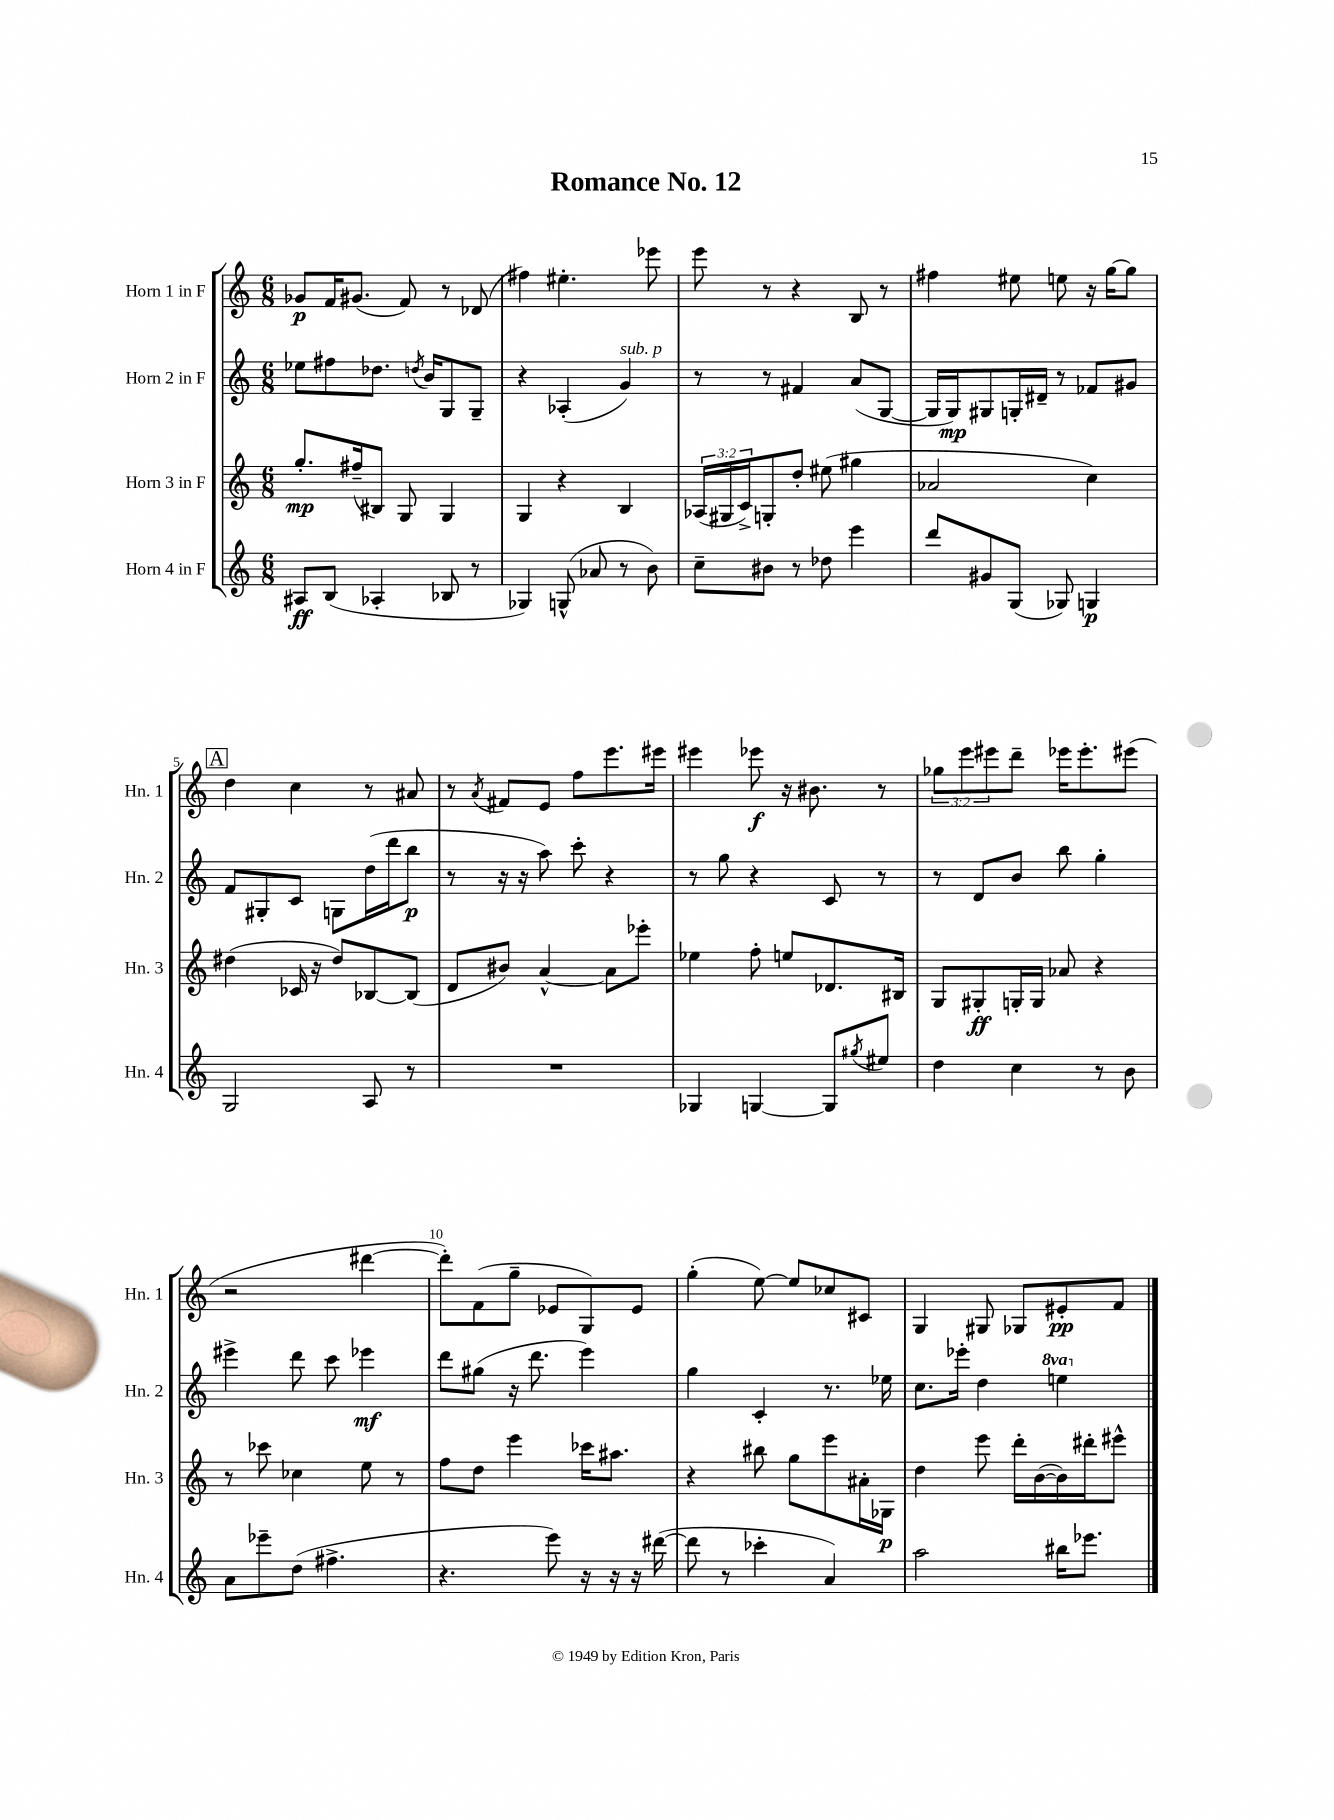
\header { title = "Romance No. 12" }
<<
\new StaffGroup <<
\new Staff = "s0" \with { instrumentName = "Horn 1 in F" shortInstrumentName = "Hn. 1" } {
    \clef treble \key c \major \numericTimeSignature \time 6/8 \override Staff.TupletNumber.text = #tuplet-number::calc-fraction-text
    ges'8\p f'16 gis'8.( f'8) r8 des'8( |
    fis''4) eis''4.-. ees'''8 |
    e'''8 r8 r4 b8 r8 |
    fis''4 eis''8 e''8 r16 g''16~ g''8 |
    \mark \markup { \box "A" } d''4 c''4 r8 ais'8 |
    r8 \acciaccatura { a'8 } fis'8 e'8 f''8 e'''8. eis'''16 |
    eis'''4 ees'''8\f r16 bis'8. r8 |
    \tuplet 3/2 { ges''8 e'''8 eis'''8 } d'''8-- ees'''16 ees'''8.-. eis'''8( |
    r2 dis'''4~ |
    dis'''8-.) f'8( g''8-- ees'8 g8) ees'8 |
    g''4-.( e''8~) e''8 ces''8 cis'8 |
    g4 gis8 ges8 eis'8-.\pp f'8 \bar "|." |
}
\new Staff = "s1" \with { instrumentName = "Horn 2 in F" shortInstrumentName = "Hn. 2" } {
    \clef treble \key c \major \numericTimeSignature \time 6/8 \set Staff.ottavationMarkups = #ottavation-simple-ordinals
    ees''8 fis''8 des''8. \acciaccatura { d''8 } b'16 g8 g8-- |
    r4 aes4-.( g'4^\markup { \italic "sub. p" }) |
    r8 r8 fis'4 a'8( g8~ |
    g16 g16\mp) gis8 g16-. dis'16-- r8 fes'8 gis'8 |
    \mark \markup { \box "A" } f'8 gis8-. c'8 g8 d''16( d'''16 b''8\p |
    r8 r16 r16 a''8) c'''8-. r4 |
    r8 g''8 r4 c'8 r8 |
    r8 d'8 b'8 b''8 g''4-. |
    eis'''4-> d'''8 c'''8 ees'''4\mf |
    d'''8 gis''8( r16 d'''8. e'''4) |
    g''4 c'4-. r8. ees''16 |
    c''8. ees'''16-. d''4 \ottava #1 e'''4 \ottava #0 \bar "|." |
}
\new Staff = "s2" \with { instrumentName = "Horn 3 in F" shortInstrumentName = "Hn. 3" } {
    \clef treble \key c \major \numericTimeSignature \time 6/8 \override Staff.TupletNumber.text = #tuplet-number::calc-fraction-text
    g''8.-.\mp fis''16--( bis8) g8 g4 |
    g4 r4 b4 |
    \tuplet 3/2 { aes16( gis16 c'16->) } g8-. d''8-. eis''8( gis''4 |
    aes'2 c''4) |
    \mark \markup { \box "A" } dis''4( ces'16 r16 dis''8) bes8~ bes8( |
    d'8 bis'8) a'4~-^ a'8 ees'''8-. |
    ees''4 f''8-. e''8 des'8. bis16 |
    g8 gis8-.\ff g16-. g16 aes'8 r4 |
    r8 ces'''8 ces''4 e''8 r8 |
    f''8 d''8 e'''4 ces'''16 ais''8. |
    r4 bis''8 g''8 e'''8 ais'16-. ges16\p |
    d''4 e'''8 d'''16-. b'16~( b'16) dis'''16-. eis'''8-^ \bar "|." |
}
\new Staff = "s3" \with { instrumentName = "Horn 4 in F" shortInstrumentName = "Hn. 4" } {
    \clef treble \key c \major \numericTimeSignature \time 6/8
    ais8\ff b8( aes4-. bes8 r8 |
    ges4) g8-^( aes'8 r8 b'8) |
    c''8-- bis'8 r8 des''8 e'''4 |
    d'''8 gis'8 g8( ges8) g4\p |
    \mark \markup { \box "A" } g2 a8 r8 |
    R2. |
    ges4 g4~ g8 \acciaccatura { gis''8 } eis''8 |
    d''4 c''4 r8 b'8 |
    a'8 ees'''8-- d''8( fis''4.-> |
    r4. e'''8) r16 r16 r16 dis'''16~( |
    dis'''8 r8 ces'''4-. a'4) |
    a''2 bis''16 ees'''8. \bar "|." |
}
>>
>>
\layout { \context { \Score \override BarNumber.break-visibility = ##(#f #t #t) barNumberVisibility = #(every-nth-bar-number-visible 5) } }
